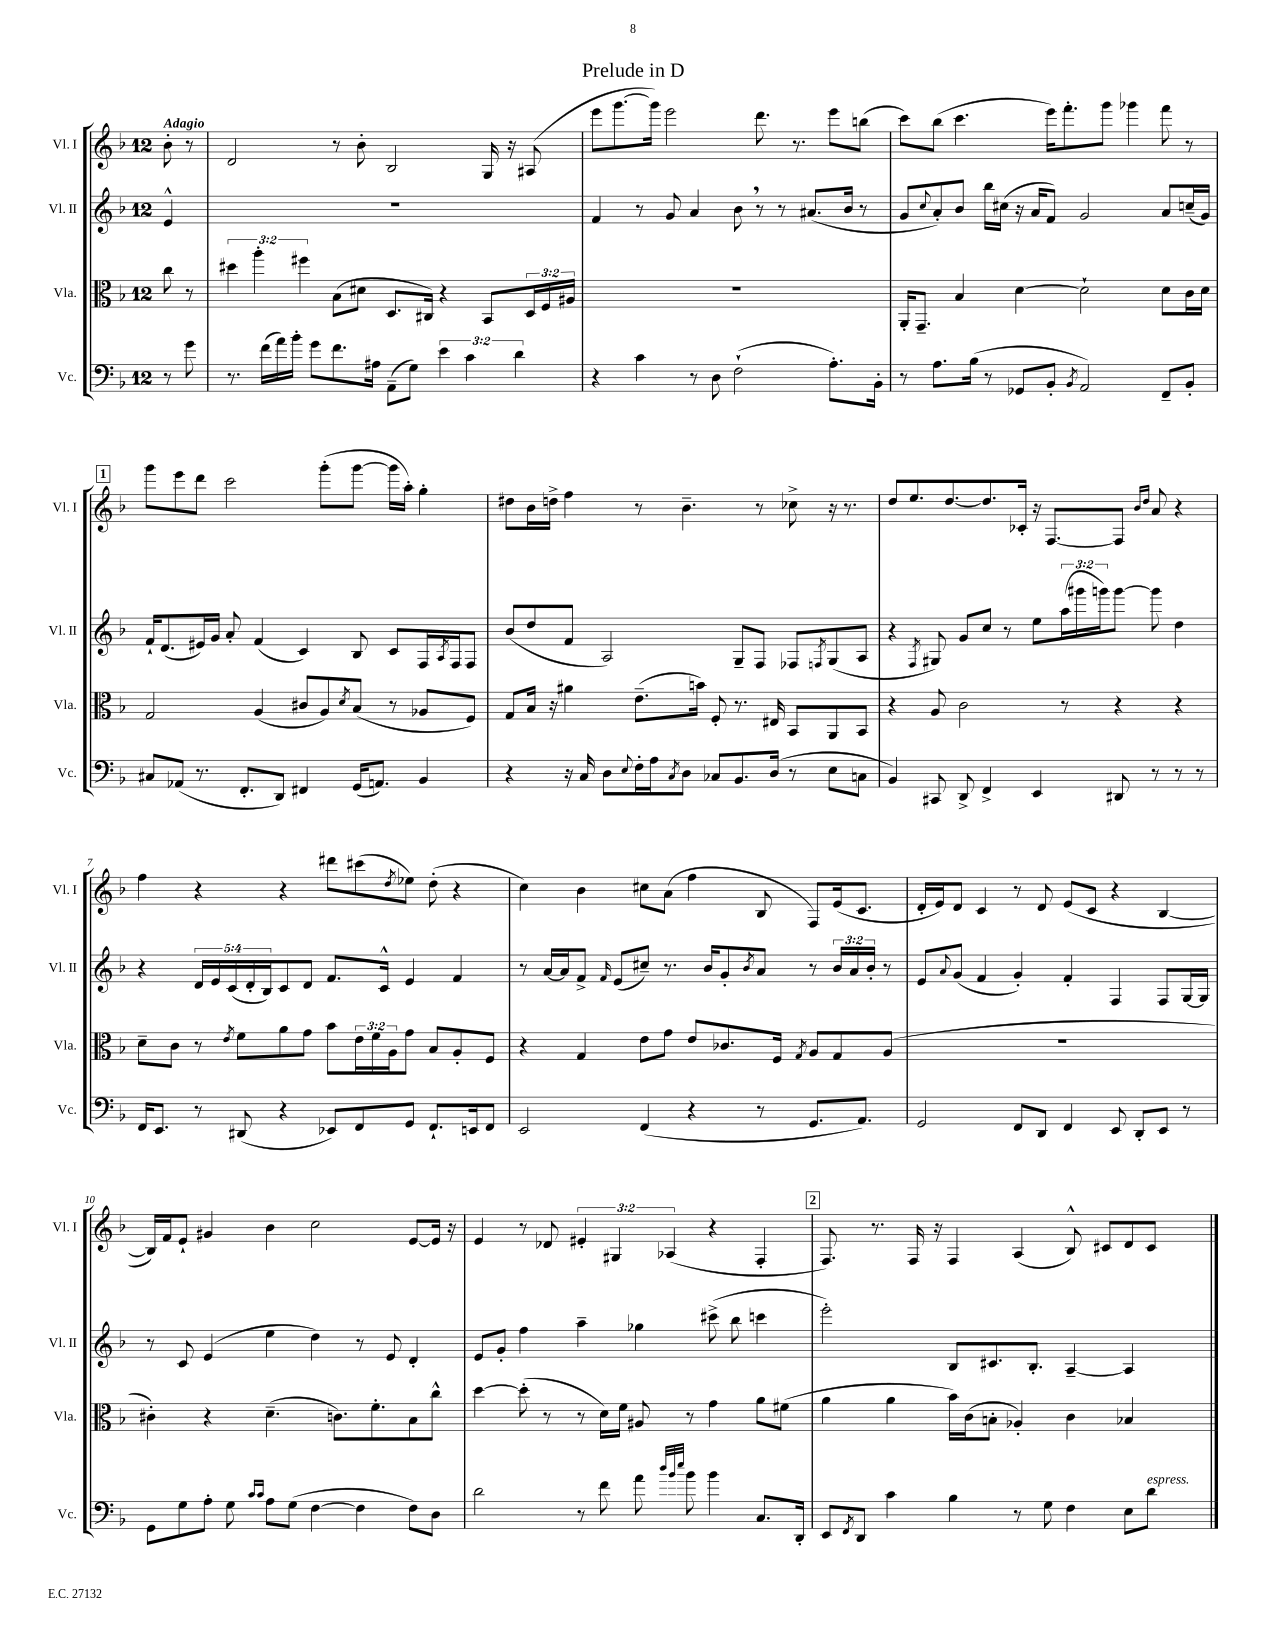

**kern	**kern	**kern	**kern
*part4	*part3	*part2	*part1
*staff4	*staff3	*staff2	*staff1
*I"Vc.	*I"Vla.	*I"Vl. II	*I"Vl. I
*I'Vc.	*I'Vla.	*I'Vl. II	*I'Vl. I
*clefF4	*clefC3	*clefG2	*clefG2
*k[b-]	*k[b-]	*k[b-]	*k[b-]
*M12/8	*M12/8	*M12/8	*M12/8
=	=	=	=
!	!	!	!LO:TX:a:B:t=Adagio
8r	8cc\	4e^^/	8b-'\
8g\	8r	.	8r
=1	=1	=1	=1
8.r	6dd#X\	1.r	2d/
.	6aa'\	.	.
(16f\LL	.	.	.
16a\)	.	.	.
16b-'\JJ	.	.	.
.	6ff#X\	.	.
8g\L	.	.	.
8.f\	(8B-\L	.	8r
.	8d#X\J	.	8b-'\
16A#X\Jk	.	.	.
(8AA~\L	8.D/L	.	2B-/
8G\J)	.	.	.
.	16C#X/Jk)	.	.
6e\	4r	.	.
6c\	.	.	.
.	8BB-/L	.	16G/
.	.	.	16r
6d\	.	.	.
.	24D/L	.	(8A#X/
.	24F/	.	.
.	24A#X/JJ	.	.
=2	=2	=2	=2
4r	1.r	4f/	8eee\L
.	.	.	[8.ggg\
4c\	.	8r	.
.	.	.	16ggg\Jk])
.	.	8g/	2eee\
8r	.	4a/	.
8D\	.	.	.
(2F`\	.	8b-,\	.
.	.	8r	8.ddd\
.	.	8r	.
.	.	.	8.r
.	.	(8.a#X/L	.
8.A'\L)	.	.	8eee\L
.	.	16b-/Jk	.
.	.	8r	(8bbn\J
16BB-'\Jk	.	.	.
=3	=3	=3	=3
8r	16AA'/KL	8g/L	8ccc\L)
.	8.GG~/J	.	.
.	.	8qqcc/	.
8.A\L	.	8a'/)	(8bb-\J
.	4B-/	8b-/J	4.ccc\
(16B-\Jk	.	.	.
8r	.	16bb-\LL	.
.	.	(16cc#X\JJ	.
8GG-X/L	[4d\	16r	.
.	.	16a/KL	.
8BB-'/J	.	8f/J)	16eee\KL)
.	.	.	8.fff'\
8qBB-/	.	.	.
2AA/)	2d`\]	2g/	.
.	.	.	8ggg\J
.	.	.	4ggg-X\
8FF~/L	8d\L	8a/L	8fff\
8BB-'/J	16c\L	(16ccn~/L	8r
.	16d\JJ	16g/JJ)	.
!!LO:LB:g=z
!!LO:REH:place=s1:t=1
=4	=4	=4	=4
8C#X/L	2G/	16f`/KL	8ggg\L
.	.	(8.d/	.
(8AA-X/J	.	.	8eee\
8.r	.	16e#X/L)	8ddd\J
.	.	16g/JJ	.
.	.	8a'/	2ccc\
8.FF'/L	.	.	.
.	(4A/	(4f/	.
8DD/J)	.	.	.
4FF#X/	8c#X/L	4c/)	.
.	8A/)	.	(8ggg'\L
.	8qd/	.	.
(16GG/KL	(8B-/J	8B-/	[8ggg\J
8.AAn/J)	.	.	.
.	8r	8c/L	16ggg\LL]
.	.	.	16aa'\JJ)
4BB-/	8A-X/L	16F/L	4gg'\
.	.	8qA/	.
.	.	16F/J	.
.	8F/J)	8F/J	.
=5	=5	=5	=5
4r	8G/L	(8b-/L	8dd#X\L
.	16B-/Jk	8dd/	16b-\L
.	16r	.	16ddn^\JJ
16r	4a#X\	8f/J	4ff\
16C/	.	.	.
8D\L	.	2A/)	.
8qqE/	.	.	.
16F'\L	(8.e~\L	.	8r
16A\J	.	.	.
8qC/	.	.	.
8D\J	.	.	4.b-~\
.	16bn\Jk)	.	.
8C-X/L	8F'/	.	.
8.BB-/	8.r	8G~/L	.
.	.	8F/J	8r
(16D/Jk	16E#X/	.	.
8r	8BB-/L	8F-X/L	8cc-X^\
.	.	8qFn/	.
8E\L	8AA/	(8G/	16r
.	.	.	8.r
8Cn\J	8BB-/J	8A/J	.
=6	=6	=6	=6
4BB-/)	4r	4r	8dd/L
.	.	.	8.ee/
.	.	8qF/	.
8CC#X/	8A/	8G#X/)	.
.	.	.	[8.dd/
8DD^/	2c\	8g/L	.
4FF^/	.	8cc/J	8.dd/]
.	.	8r	.
.	.	.	16c-X'/Jk
4EE/	.	8ee\L	16r
.	.	.	[8.F/L
.	8r	(24aa\L	.
.	.	24ggg#X\	.
.	.	24gggn\J)	.
8DD#X/	4r	[8ggg\J	8F/J]
.	.	.	16qqb-/LL
.	.	.	16qqdd/JJ
8r	.	8ggg\]	8a/
8r	4r	4dd\	4r
8r	.	.	.
!!LO:LB:g=z
=7	=7	=7	=7
16FF/KL	8d~\L	4r	4ff\
8.EE/J	.	.	.
.	8c\J	.	.
8r	8r	20d/LL	4r
.	.	20e/	.
.	.	(20c/	.
.	8qe/	.	.
(8DD#X/	8f\L	.	.
.	.	20d'/	.
.	.	20B-/J)	.
4r	8a\	8c/	4r
.	8g\J	8d/J	.
8EE-X/L)	8b-\L	8.f/L	8ddd#X\L
8FF/	24e\L	.	(8ccc#X\
.	24f\	.	.
.	.	16c^^/Jk	.
.	24A\J	.	.
.	.	.	8qdd/
8GG/J	8g\J	4e/	8ee-X\J)
8.FF`/L	8B-/L	.	(8dd'\
.	8A'/	4f/	4r
16EEn/k	.	.	.
8FF/J	8F/J	.	.
=8	=8	=8	=8
2EE/	4r	8r	4cc\)
.	.	[16a/LL	.
.	.	16a/J]	.
.	4G/	8f^/J	4b-\
.	.	16qqf/	.
.	.	(8e/L	.
(4FF/	8e\L	8cc#X~/J)	8cc#X\L
.	8g\J	8.r	(8a\J
4r	8e/L	.	4ff\
.	.	16b-/KL	.
.	8.c-X/	8g'/	.
.	.	8qb-/	.
8r	.	8a/J	8B-/
.	16F/Jk	.	.
.	8qG/	.	.
8.GG/L	8A/L	8r	8F/L)
.	8G/	24b-/LL	(16e/k
.	.	24a/	.
8.AA/J)	.	.	8.c/J
.	.	24b-'/JJ	.
.	(8A/J	8r	.
=9	=9	=9	=9
2GG/	1.r	8e/L	16d'/LL
.	.	.	16e/J)
.	.	8qqa/	.
.	.	(8g/J	8d/J
.	.	4f/	4c/
8FF/L	.	4g'/)	8r
8DD/J	.	.	8d/
4FF/	.	4f'/	(8e/L
.	.	.	8c/J
8EE/	.	4F/	4r
8DD'/L	.	.	.
8EE/J	.	8F/L	[4B-/
8r	.	[16G/L	.
.	.	16G/JJ]	.
!!LO:LB:g=z
=10	=10	=10	=10
8GG\L	4c#X'\)	8r	16B-/LL])
.	.	.	16f/J
8G\	.	8c/	8e`/J
8A'\J	4r	(4e/	4g#X/
8G\	.	.	.
16qqc/LL	.	.	.
16qqc/JJ	.	.	.
8A\L	(4.d~\	4ee\	4b-\
(8G\J	.	.	.
[4F\	.	4dd\)	2cc\
.	8.cn\L)	.	.
4F\]	.	8r	.
.	8.f'\	.	.
.	.	8e/	.
8F\L)	8B-\	4d'/	[8e/L
8D\J	8cc^^\J	.	16e/Jk]
.	.	.	16r
=11	=11	=11	=11
2d\	[4dd\	8e/L	4e/
.	.	8g'/J	.
.	(8dd'\]	4ff\	8r
.	8r	.	8d-X/
8r	8r	4aa~\	6e#X'/
8f\	16d\LL)	.	.
.	.	.	6G#X/
.	16f\JJ	.	.
8a\	8A#X/	4gg-X\	.
.	.	.	(6A-X/
32qqdd/LLL	.	.	.
32qqb-/	.	.	.
32qqee/JJJ	.	.	.
8b-\	8r	.	.
4b-\	4g\	(8ccc#X^\	4r
.	.	8bb-\	.
8.C/L	8a\L	4cccn\	4F'/
.	(8f#X\J	.	.
16DD'/Jk	.	.	.
!!LO:REH:place=s1:t=2
=12	=12	=12	=12
8EE/L	4a\	2eee'\)	8.F/)
8qFF/	.	.	.
8DD/J	.	.	.
.	.	.	8.r
4c\	4a\	.	.
.	.	.	16F/
.	.	.	16r
4B-\	16b-\LL)	8B-/L	4F/
.	(16c\J	.	.
.	8Bn'\J	8.c#X/	.
8r	4A-X'/)	.	(4A/
.	.	8.B-'/J	.
8G\	.	.	.
4F\	4c\	[4A~/	8B-^^/)
.	.	.	8c#X/L
8E\L	4B-X/	4A/]	8d/
!LO:TX:a:i:t=espress.	!	!	!
8d\J	.	.	8c#/J
==	==	==	==
*-	*-	*-	*-
